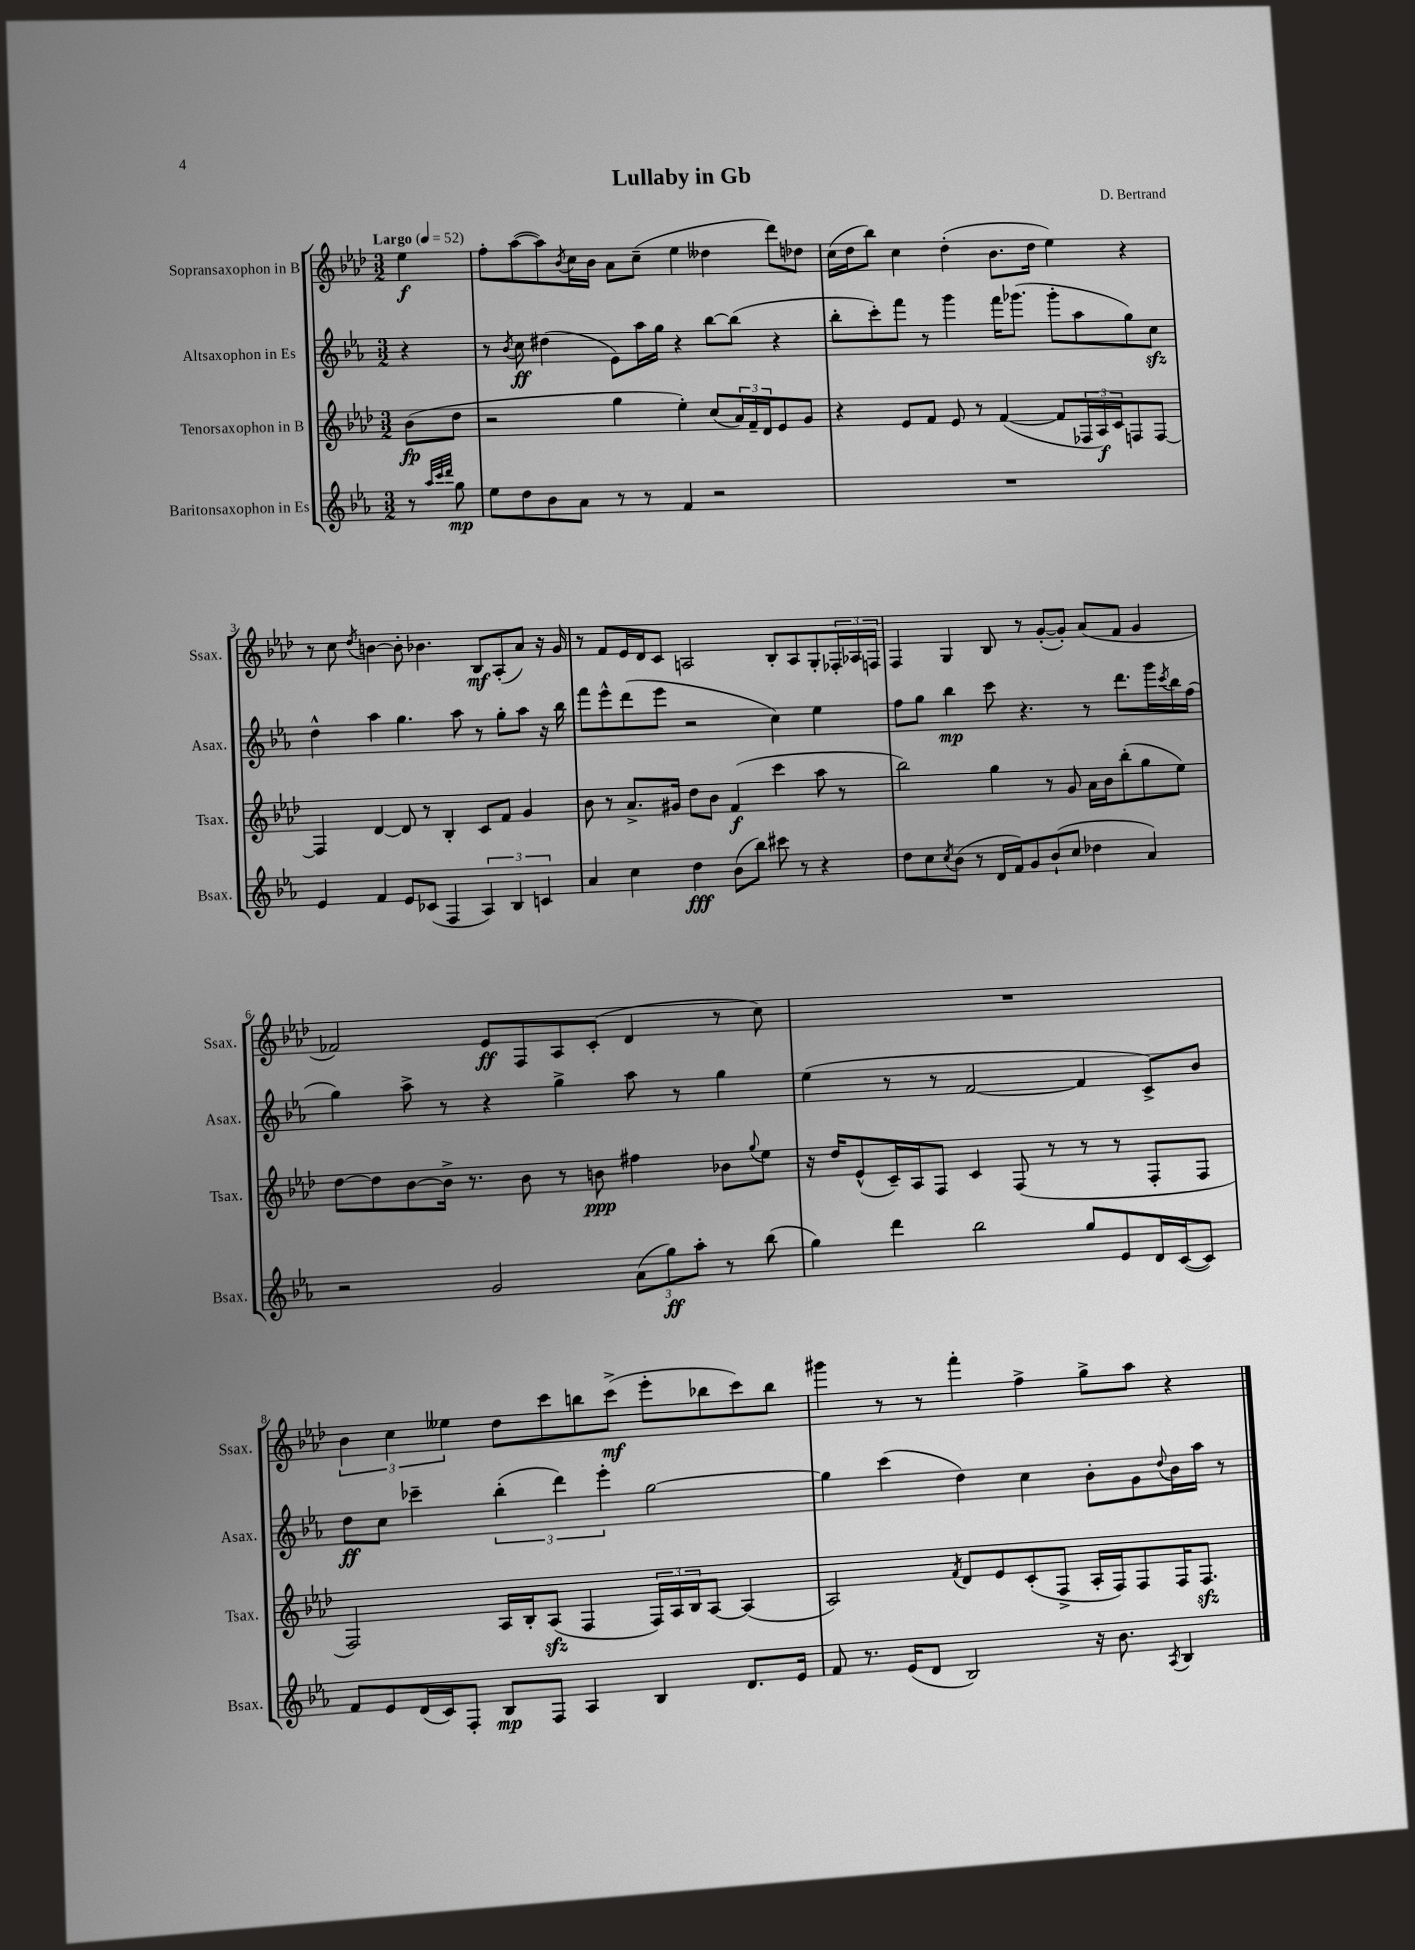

**kern	**dynam	**kern	**dynam	**kern	**dynam	**kern	**dynam
*part4	*part4	*part3	*part3	*part2	*part2	*part1	*part1
*staff4	*staff4	*staff3	*staff3	*staff2	*staff2	*staff1	*staff1
*I"Baritonsaxophon in Es	*	*I"Tenorsaxophon in B	*	*I"Altsaxophon in Es	*	*I"Sopransaxophon in B	*
*I'Bsax.	*	*I'Tsax.	*	*I'Asax.	*	*I'Ssax.	*
*clefG2	*	*clefG2	*	*clefG2	*	*clefG2	*
*k[b-e-a-]	*	*k[b-e-a-d-]	*	*k[b-e-a-]	*	*k[b-e-a-d-]	*
*M3/2	*	*M3/2	*	*M3/2	*	*M3/2	*
*MM52	*	*MM52	*	*MM52	*	*MM52	*
=	=	=	=	=	=	=	=
!	!	!	!	!	!	!LO:TX:a:B:t=Largo	!
8r	.	(8b-\L	fp	4r	.	4ee-\	f
32qqaa-/LLL	.	.	.	.	.	.	.
32qqccc/	.	.	.	.	.	.	.
32qqddd/JJJ	.	.	.	.	.	.	.
8gg\	mp	8dd-\J	.	.	.	.	.
=1	=1	=1	=1	=1	=1	=1	=1
8ee-\L	.	2r	.	8r	.	8ff'\L	.
.	.	.	.	8qb-/	.	.	.
8dd\	.	.	.	8cc\	ff	([8aa-\	.
8b-\	.	.	.	(4dd#X\	.	8aa-\])	.
.	.	.	.	.	.	8qb-/	.
8a-\J	.	.	.	.	.	16cc\L	.
.	.	.	.	.	.	16b-\JJ	.
8r	.	4gg\	.	8e-\L)	.	8a-\L	.
8r	.	.	.	16aa-\L	.	(8cc~\J	.
.	.	.	.	16gg\JJ	.	.	.
4f/	.	4ee-'\)	.	4r	.	4ee-\	.
2r	.	(8cc/L	.	[8bb-\L	.	4dd--X\	.
.	.	24a-/L)	.	(8bb-\J]	.	.	.
.	.	24f~/	.	.	.	.	.
.	.	24d-/J	.	.	.	.	.
.	.	8e-/	.	4r	.	8ddd-\L)	.
.	.	8g/J	.	.	.	8dd-X\J	.
=2	=2	=2	=2	=2	=2	=2	=2
1.r	.	4r	.	8bb-'\L	.	(16cc\LL	.
.	.	.	.	.	.	16dd-\J	.
.	.	.	.	8ccc'\)	.	8bb-\J)	.
.	.	8e-/L	.	8fff\J	.	4cc\	.
.	.	8f/J	.	8r	.	.	.
.	.	8e-/	.	4ggg\	.	(4dd-'\	.
.	.	8r	.	.	.	.	.
.	.	([4f/	.	16fff\KL	.	8.b-\L	.
.	.	.	.	(8.ggg-X\J	.	.	.
.	.	.	.	.	.	16dd-\Jk	.
.	.	8f/L]	.	8ggg-'\L	.	4ee-\)	.
.	.	24F-X/L	.	8aa-\	.	.	.
.	.	24A-/)	f	.	.	.	.
.	.	24c/J	.	.	.	.	.
.	.	8Fn/	.	8gg\)	.	4r	.
.	.	[8F/J	.	8cczz\J	.	.	.
!!LO:LB:g=z
=3	=3	=3	=3	=3	=3	=3	=3
4e-/	.	4F/]	.	4dd^^\	.	8r	.
.	.	.	.	.	.	8cc\	.
.	.	.	.	.	.	8qdd-/	.
4f/	.	[4d-/	.	4aa-\	.	[4bn\	.
8e-/L	.	8d-/]	.	4.gg\	.	8b'\]	.
(8c-X/J	.	8r	.	.	.	4.b-X\	.
4F/	.	4B-'/	.	.	.	.	.
.	.	.	.	8aa-\	.	.	.
6A-/)	.	8c/L	.	8r	.	8B-/L	mf
.	.	8f/J	.	8gg'\L	.	(8A-'/	.
6B-/	.	.	.	.	.	.	.
.	.	4g/	.	8aa-\J	.	8a-/J)	.
6cn/	.	.	.	.	.	.	.
.	.	.	.	16r	.	16r	.
.	.	.	.	16bb-\	.	16g/	.
=4	=4	=4	=4	=4	=4	=4	=4
4a-/	.	8b-\	.	8fff\L	.	8r	.
.	.	8r	.	8eee-^^\	.	8f/L	.
4cc\	.	8.a-^/L	.	(8ddd\	.	16e-/L	.
.	.	.	.	.	.	16d-/J	.
.	.	.	.	8eee-\J	.	8c/J	.
.	.	16g#X/Jk	.	.	.	.	.
4dd\	fff	8dd-\L	.	2r	.	2An/	.
.	.	8b-\J	.	.	.	.	.
(8b-\L	.	(4f/	f	.	.	.	.
8bb-\J)	.	.	.	.	.	.	.
8ccc#X\	.	4ccc\	.	4cc\)	.	8B-'/L	.
8r	.	.	.	.	.	8A/	.
4r	.	8aa-\	.	4ee-\	.	8G'/	.
.	.	8r	.	.	.	24F-X'/L	.
.	.	.	.	.	.	24A-X/	.
.	.	.	.	.	.	24Fn/JJ	.
=5	=5	=5	=5	=5	=5	=5	=5
8dd\L	.	2bb-\)	.	8ff\L	.	4F/	.
8cc\	.	.	.	8gg\J	.	.	.
8qcc/	.	.	.	.	.	.	.
(8b-\J	.	.	.	4bb-\	mp	4G/	.
8r	.	.	.	.	.	.	.
16d/LL	.	4gg\	.	8ccc\	.	8B-/	.
16f/J)	.	.	.	.	.	.	.
8g/	.	.	.	4.r	.	8r	.
(8b-`/	.	8r	.	.	.	([8g'/L	.
8cc/J	.	8g/	.	.	.	8g'/J])	.
4dd-X\	.	16a-\LL	.	8r	.	(8a-/L	.
.	.	16b-\J	.	.	.	.	.
.	.	(8bb-'\	.	8.ddd\L	.	8f/J	.
4a-/)	.	8gg\	.	.	.	4g/	.
.	.	.	.	16ggg\L	.	.	.
.	.	.	.	8qccc/	.	.	.
.	.	8ee-\J)	.	16bb-\	.	.	.
.	.	.	.	(16ff\JJ	.	.	.
!!LO:LB:g=z
=6	=6	=6	=6	=6	=6	=6	=6
2r	.	[8dd-\L	.	4gg\)	.	2f-X/)	.
.	.	8dd-\]	.	.	.	.	.
.	.	[8b-\	.	8aa-^\	.	.	.
.	.	16b-^\Jk]	.	8r	.	.	.
.	.	8.r	.	.	.	.	.
2g/	.	.	.	4r	.	8e-/L	ff
.	.	8b-\	.	.	.	8F/	.
.	.	8r	.	4gg^\	.	8A-/	.
.	.	8bn\	ppp	.	.	(8c'/J	.
(12a-\L	.	4ff#X\	.	8aa-\	.	4d-/	.
12gg\)	ff	.	.	.	.	.	.
.	.	.	.	8r	.	.	.
12aa-'\J	.	.	.	.	.	.	.
8r	.	8b-X\L	.	4gg\	.	8r	.
.	.	8qqgg/	.	.	.	.	.
(8bb-\	.	8ee-\J	.	.	.	8cc\)	.
=7	=7	=7	=7	=7	=7	=7	=7
4gg\)	.	16r	.	(4ee-\	.	1.r	.
.	.	16dd-/KL	.	.	.	.	.
.	.	(8e-^^/	.	.	.	.	.
4ddd\	.	16c~/L)	.	8r	.	.	.
.	.	16A-/J	.	.	.	.	.
.	.	8F/J	.	8r	.	.	.
2bb-\	.	4c/	.	[2f/	.	.	.
.	.	(8F/	.	.	.	.	.
.	.	8r	.	.	.	.	.
8gg/L	.	8r	.	4f/]	.	.	.
8e-/	.	8r	.	.	.	.	.
16d/L	.	8F'/L	.	8c^/L)	.	.	.
([16c/J	.	.	.	.	.	.	.
8c/J])	.	8F/J	.	8b-/J	.	.	.
!!LO:LB:g=z
=8	=8	=8	=8	=8	=8	=8	=8
8f/L	.	2F/)	.	8dd\L	ff	6b-\	.
8e-/	.	.	.	8cc\J	.	.	.
.	.	.	.	.	.	6cc\	.
(16d/L	.	.	.	4ccc-X~\	.	.	.
16c/J)	.	.	.	.	.	.	.
.	.	.	.	.	.	6ee--X\	.
8F'/J	.	.	.	.	.	.	.
8B-/L	mp	16A-/LL	.	(6bb-'\	.	8dd-\L	.
.	.	16B-'/J	.	.	.	.	.
8F/J	.	(8A-zz/J	.	.	.	8ccc\	.
.	.	.	.	6ddd\)	.	.	.
4A-/	.	4F/	.	.	.	8bbn\	.
.	.	.	.	6eee-'\	.	.	.
.	.	.	.	.	.	(8ccc^\J	mf
4B-/	.	24F/LL)	.	[2gg\	.	8eee-'\L	.
.	.	24A-/	.	.	.	.	.
.	.	24B-/J	.	.	.	.	.
.	.	[8A-/J	.	.	.	8bb-X\	.
8.d/L	.	(4A-/]	.	.	.	8ccc\)	.
.	.	.	.	.	.	8bb-\J	.
16e-/Jk	.	.	.	.	.	.	.
=9	=9	=9	=9	=9	=9	=9	=9
8f/	.	2A-/)	.	4gg\]	.	4ggg#X\	.
8.r	.	.	.	.	.	.	.
.	.	.	.	(4ccc\	.	8r	.
(16e-/KL	.	.	.	.	.	.	.
8d/J	.	.	.	.	.	8r	.
.	.	8qf/	.	.	.	.	.
2B-/)	.	8d-/L	.	4dd\)	.	4fff'\	.
.	.	8e-/	.	.	.	.	.
.	.	(8c'/	.	4cc\	.	4ff^\	.
.	.	8F^/J	.	.	.	.	.
16r	.	16A-'/LL	.	8b-'\L	.	8gg^\L	.
8.b-\	.	16F/J)	.	.	.	.	.
.	.	8F/	.	8g\	.	8aa-\J	.
8qA-/	.	.	.	8qqdd/	.	.	.
4B-/	.	16F/K	.	16b-\L	.	4r	.
.	.	8.Fzz/J	.	16aa-\JJ	.	.	.
.	.	.	.	8r	.	.	.
==	==	==	==	==	==	==	==
*-	*-	*-	*-	*-	*-	*-	*-
